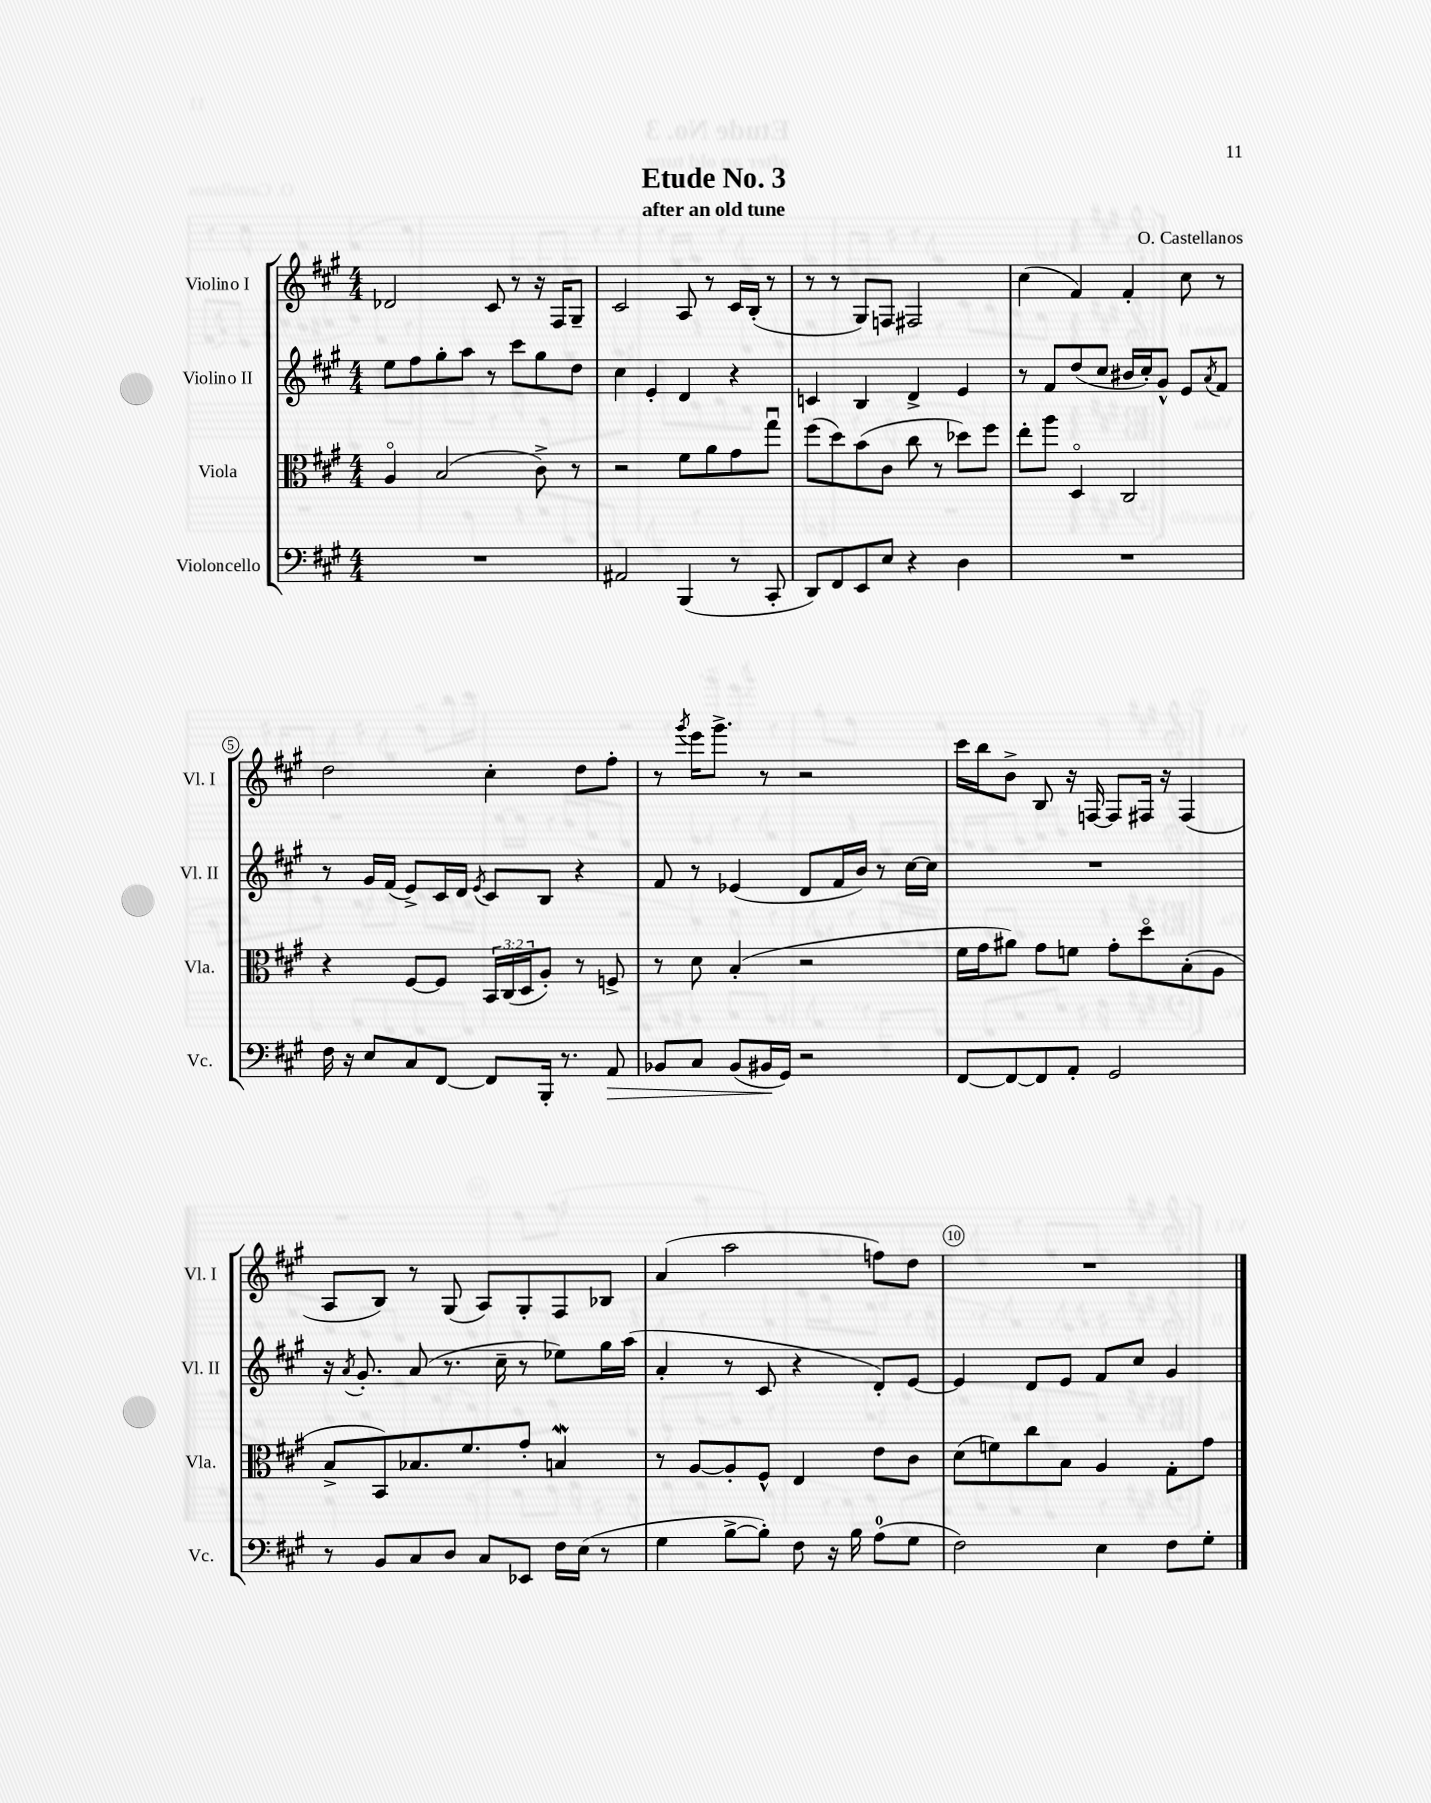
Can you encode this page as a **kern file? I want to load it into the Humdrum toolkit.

**kern	**kern	**kern	**kern
*staff4	*staff3	*staff2	*staff1
*clefF4	*clefC3	*clefG2	*clefG2
*k[f#c#g#]	*k[f#c#g#]	*k[f#c#g#]	*k[f#c#g#]
*M4/4	*M4/4	*M4/4	*M4/4
1r	4Ao/	8ee\L	2d-/
.	.	8ff#\	.
.	(2B/	8gg#'\	.
.	.	8aa\J	.
.	.	8r	8c#/
.	.	8ccc#\L	8r
.	8c#^\)	8gg#\	16r
.	.	.	16F#/LK
.	8r	8dd\J	8G#~/J
=	=	=	=
2AA#/	2r	4cc#\	2c#/
.	.	4e'/	.
(4BBB/	8f#\L	4d/	8A/
.	8a\	.	8r
8r	8g#\	4r	16c#/LL
.	.	.	(16B'/JJ
8CC#'/	8gg#u\J	.	8r
=	=	=	=
8DD/L)	(8ff#\L	4c/	8r
8FF#/	8dd\)	.	8r
8EE/	(8b\	4B/	8G#/L)
8E/J	8c#\J	.	8F/J
4r	8cc#\	4d^/	2F#/
.	8r	.	.
4D\	8dd-\L)	4e/	.
.	8ff#\J	.	.
=	=	=	=
1r	8ee'\L	8r	(4cc#\
.	8aa\J	8f#/L	.
.	4Do/	(8dd/	4f#/)
.	.	8cc#/J	.
.	2C#/	16b#/LL	4f#'/
.	.	16cc#'/J)	.
.	.	8g#^^/J	.
.	.	8e/L	8cc#\
.	.	8qa/	.
.	.	8f#/J	8r
=	=	=	=
16F#\	4r	8r	2dd\
16r	.	.	.
8E/L	.	16g#/LL	.
.	.	(16f#/JJ	.
8C#/	[8F#/L	8e^/L)	.
[8FF#/J	8F#/]J	16c#/L	.
.	.	16d/JJ	.
.	.	8qe/	.
8FF#/]L	24BB/LL	8c#/L	4cc#'\
.	(24C#/	.	.
.	24D/J	.	.
16BBB'/Jk	8A'/J)	8B/J	.
8.r	.	.	.
.	8r	4r	8dd\L
8AA/	8F^/	.	8ff#'\J
=	=	=	=
8BB-/L	8r	8f#/	8r
.	.	.	8qggg#/
8C#/J	8d\	8r	16eee\LK
.	.	.	8.ggg#^\J
(8BB-/L	(4B'/	(4e-/	.
16BB#/L	.	.	8r
16GG#/JJ)	.	.	.
2r	2r	8d/L	2r
.	.	16f#/L	.
.	.	16b/JJ)	.
.	.	8r	.
.	.	[16cc#\LL	.
.	.	16cc#\]JJ	.
=	=	=	=
[8FF#/L	16f#\LL	1r	16ccc#\LL
.	16g#\J	.	16bb\J
8FF#/_	8a#\J)	.	8b^\J
8FF#/]	8g#\L	.	8B/
8AA'/J	8f\J	.	16r
.	.	.	[16F/
2GG#/	8g#'\L	.	8F/]L
.	8ddo\	.	16F#/Jk
.	.	.	16r
.	(8B'\	.	(4F#/
.	8A\J	.	.
=	=	=	=
8r	8B^/L	16r	8A/L
.	.	8qa/	.
.	.	8.g#'/	.
8BB/L	8BB/)	.	8B/J)
8C#/	8.B-/	(8a/	8r
8D/J	.	8.r	(8G#/
.	8.f#/	.	.
8C#/L	.	.	8A/L)
.	.	16cc#~\	.
8EE-/J	8g#'/J	8r	8G#'/
16F#\LL	4B/	8ee-\L)	8F#/
(16E\JJ	.	.	.
8r	.	16gg#\L	8B-/J
.	.	(16aa\JJ	.
=	=	=	=
4G#\	8r	4a'/	(4a/
.	[8A/L	.	.
[8B^\L	8A'/]	8r	2aa\
8B'\]J)	8F#^^/J	8c#/	.
8F#\	4E/	4r	.
16r	.	.	.
16B\	.	.	.
(8A\L	8e\L	8d'/L)	8ff\L)
8G#\J	8c#\J	[8e/J	8dd\J
=	=	=	=
2F#\)	(8d\L	4e/]	1r
.	8f\)	.	.
.	8cc#\	8d/L	.
.	8B\J	8e/J	.
4E\	4A/	8f#/L	.
.	.	8cc#/J	.
8F#\L	8G#'\L	4g#/	.
8G#'\J	8g#\J	.	.
==	==	==	==
*-	*-	*-	*-
